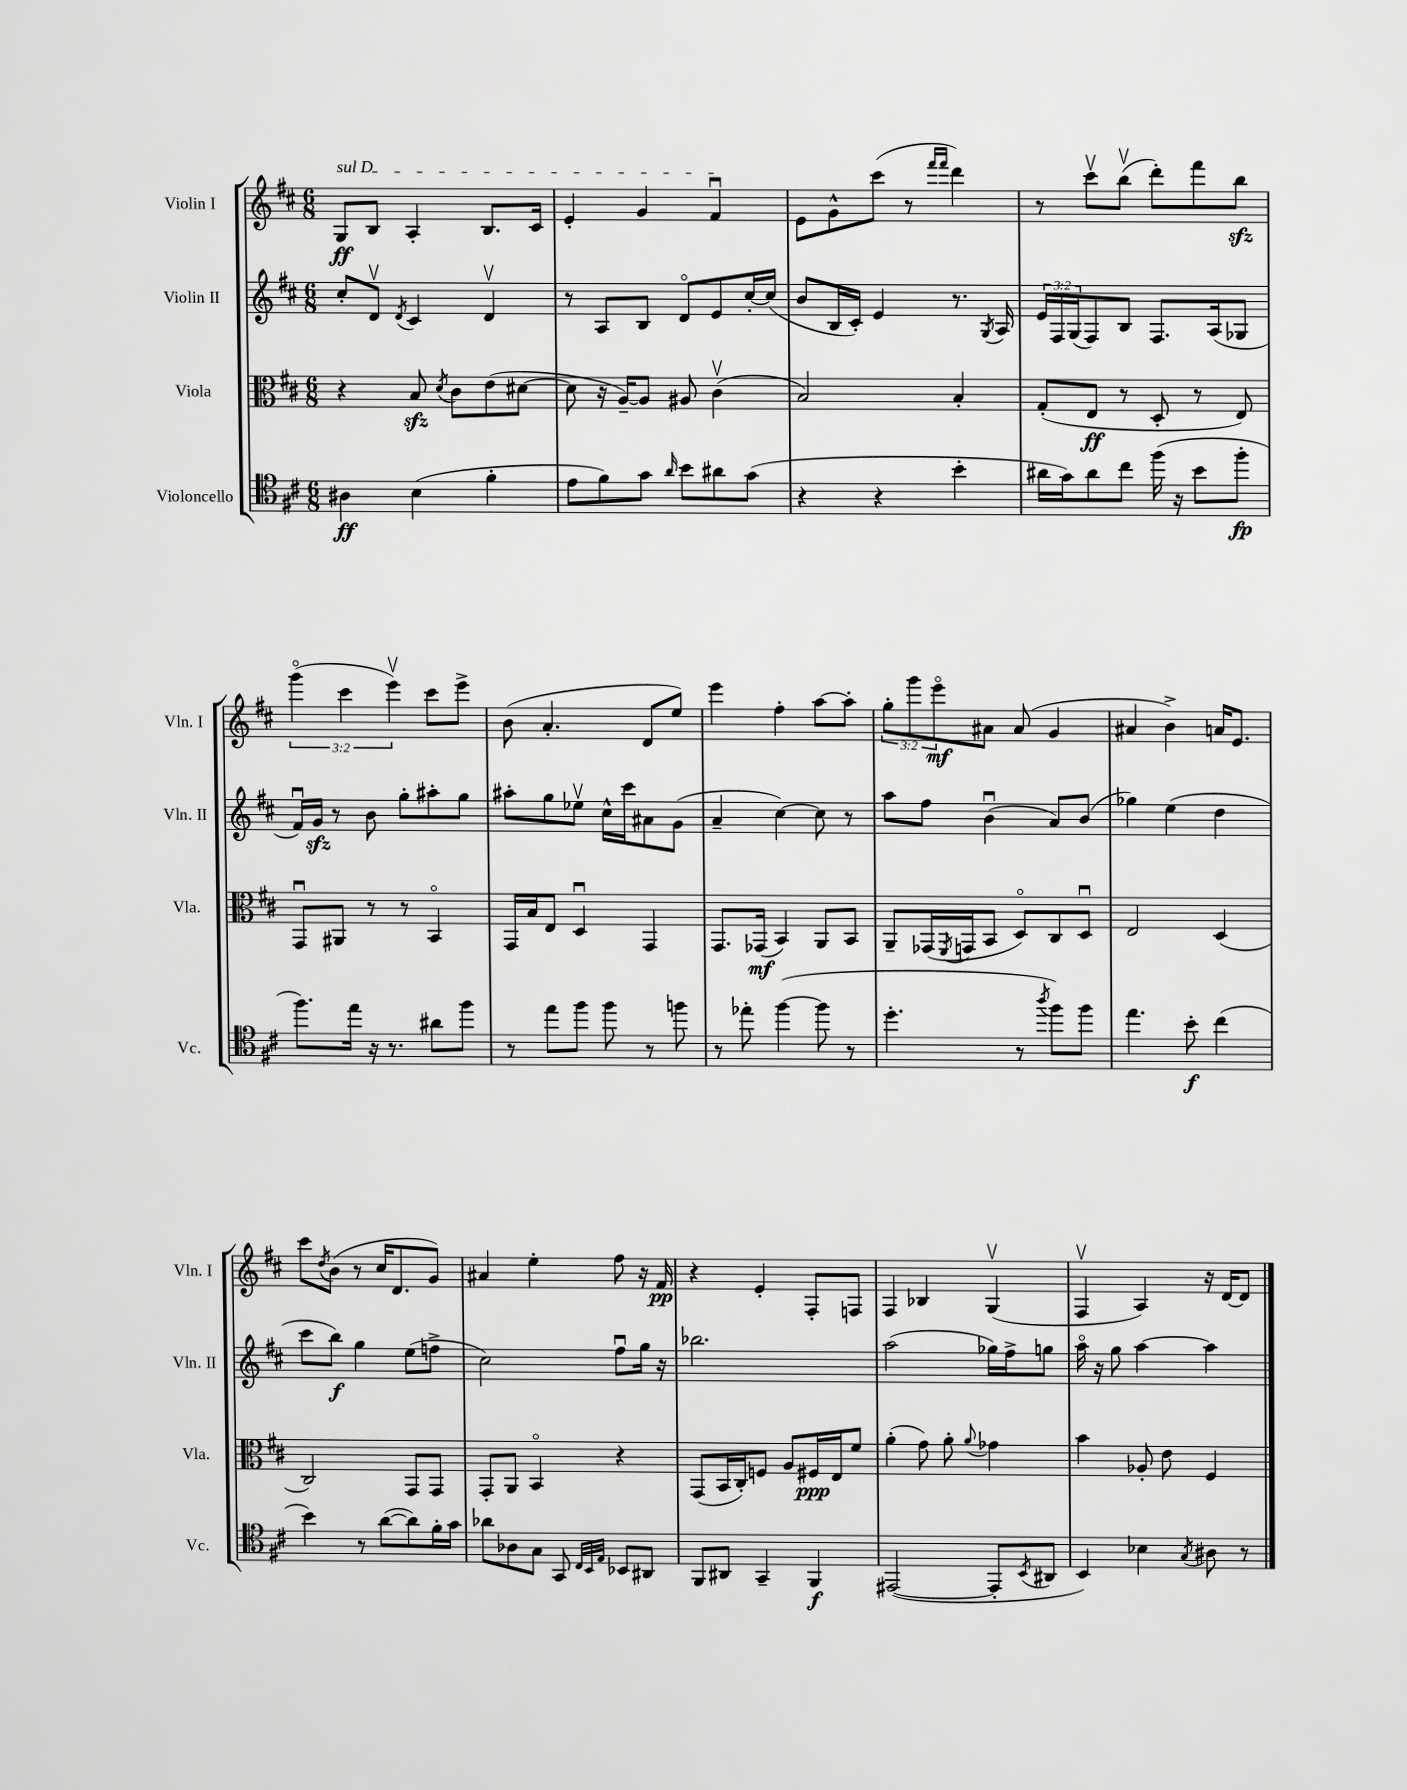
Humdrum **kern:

**kern	**dynam	**kern	**dynam	**kern	**dynam	**kern	**dynam
*part4	*part4	*part3	*part3	*part2	*part2	*part1	*part1
*staff4	*staff4	*staff3	*staff3	*staff2	*staff2	*staff1	*staff1
*I"Violoncello	*	*I"Viola	*	*I"Violin II	*	*I"Violin I	*
*I'Vc.	*	*I'Vla.	*	*I'Vln. II	*	*I'Vln. I	*
*clefC4	*	*clefC3	*	*clefG2	*	*clefG2	*
*k[f#c#]	*	*k[f#c#]	*	*k[f#c#]	*	*k[f#c#]	*
*M6/8	*	*M6/8	*	*M6/8	*	*M6/8	*
=1	=1	=1	=1	=1	=1	=1	=1
!	!	!	!	!	!	!LO:TX:a:i:t=sul D	!
4A#X\	ff	4r	.	8cc#'/L	.	8G/L	ff
.	.	.	.	8dv/J	.	8B/J	.
.	.	.	.	8qd/	.	.	.
(4B\	.	8Bzz/	.	4c#/	.	4A'/	.
.	.	8qd/	.	.	.	.	.
.	.	8c#\L	.	.	.	.	.
4f#'\	.	(8e\	.	4dv/	.	8.B/L	.
.	.	[8d#X\J	.	.	.	.	.
.	.	.	.	.	.	16c#/Jk	.
=2	=2	=2	=2	=2	=2	=2	=2
8e\L	.	8d#\]	.	8r	.	4e'/	.
8f#\)	.	16r	.	8A/L	.	.	.
.	.	[16A~/KL)	.	.	.	.	.
8g\J	.	8A/J]	.	8B/J	.	4g/	.
16qqa/	.	.	.	.	.	.	.
8b\L	.	8A#X/	.	8d/L	.	.	.
8a#X\	.	(4c#v\	.	8e/	.	4f#u/	.
(8g\J	.	.	.	[16cc#'/L	.	.	.
.	.	.	.	(16cc#/JJ]	.	.	.
=3	=3	=3	=3	=3	=3	=3	=3
4r	.	2B/)	.	8b/L	.	8e\L	.
.	.	.	.	16B/L	.	8g^^\	.
.	.	.	.	16c#'/JJ)	.	.	.
4r	.	.	.	4e/	.	(8ccc#\J	.
.	.	.	.	.	.	8r	.
.	.	.	.	.	.	16qqfff#/LL	.
.	.	.	.	.	.	16qqfff#/JJ	.
4b'\	.	4B'/	.	8.r	.	4ddd\)	.
.	.	.	.	8qG/	.	.	.
.	.	.	.	16A/	.	.	.
=4	=4	=4	=4	=4	=4	=4	=4
16a#X\LL	.	(8G'/L	.	24e/LL	.	8r	.
.	.	.	.	24F#/	.	.	.
16g\J)	.	.	.	.	.	.	.
.	.	.	.	(24G/J	.	.	.
8a#\	.	8E/J	ff	8F#/)	.	8ccc#v\L	.
8cc#\J	.	8r	.	8B/J	.	(8bbv\J	.
(16ff#\	.	8D'/	.	8.F#/L	.	8ddd'\L)	.
16r	.	.	.	.	.	.	.
8b\L	.	8r	.	.	.	8fff#\	.
.	.	.	.	(16A/k	.	.	.
8ff#'\J	fp	8E/)	.	8G-X/J	.	8bbzz\J	.
!!LO:LB:g=z
=5	=5	=5	=5	=5	=5	=5	=5
8.ff#\L)	.	8GGu/L	.	16f#u/LL)	.	(6ggg\	.
.	.	.	.	16gzz/JJ	.	.	.
.	.	8AA#X/J	.	8r	.	.	.
.	.	.	.	.	.	6ccc#\	.
16ee\Jk	.	.	.	.	.	.	.
16r	.	8r	.	8b\	.	.	.
8.r	.	.	.	.	.	.	.
.	.	.	.	.	.	6eeev\)	.
.	.	8r	.	8gg'\L	.	.	.
8a#X\L	.	4BB/	.	8aa#X'\	.	8ccc#\L	.
8ff#\J	.	.	.	8gg\J	.	8eee^\J	.
=6	=6	=6	=6	=6	=6	=6	=6
8r	.	16GG/LL	.	8aa#X'\L	.	(8b\	.
.	.	16B/J	.	.	.	.	.
8ee\L	.	8E/J	.	8gg\	.	4.a'/	.
8ff#\J	.	4Du/	.	8ee-Xv\J	.	.	.
8ff#\	.	.	.	16cc#^^\LL	.	.	.
.	.	.	.	16ccc#\J	.	.	.
8r	.	4GG/	.	8a#X\	.	8d/L	.
8ffn\	.	.	.	(8g\J	.	8ee/J)	.
=7	=7	=7	=7	=7	=7	=7	=7
8r	.	8.GG/L	.	4a~/	.	4eee\	.
8ee-X'\	.	.	.	.	.	.	.
.	.	(16GG-X/Jk	mf	.	.	.	.
([4ff#\	.	4BB/)	.	[4cc#\)	.	4ff#'\	.
8ff#\]	.	8AA/L	.	8cc#\]	.	[8aa\L	.
8r	.	8BB/J	.	8r	.	8aa'\J]	.
=8	=8	=8	=8	=8	=8	=8	=8
4.dd'\	.	8AA~/L	.	8aa\L	.	12gg'\L	.
.	.	.	.	.	.	12ggg\	.
.	.	(16GG-X/L	.	8ff#\J	.	.	.
.	.	.	.	.	.	12eee\	mf
.	.	8qFF#/	.	.	.	.	.
.	.	16GGn/J	.	.	.	.	.
.	.	8BB/J	.	(4bu\	.	8a#X\J	.
8r	.	8D/L)	.	.	.	(8a#/	.
8qaa/	.	.	.	.	.	.	.
8ff#\L)	.	8C#/	.	8a/L)	.	4g/	.
8ff#\J	.	8Du/J	.	(8b/J	.	.	.
=9	=9	=9	=9	=9	=9	=9	=9
4.ee\	.	2E/	.	4gg-X\)	.	4a#X/	.
.	.	.	.	(4ee\	.	4b^\)	.
8b'\	f	.	.	.	.	.	.
(4cc#\	.	(4D/	.	4dd\	.	16an/KL	.
.	.	.	.	.	.	8.e/J	.
!!LO:LB:g=z
=10	=10	=10	=10	=10	=10	=10	=10
4b\)	.	2C#/)	.	8ccc#\L	.	8ccc#\L	.
.	.	.	.	.	.	8qdd/	.
.	.	.	.	8bb\J)	f	(8b\J	.
8r	.	.	.	4gg\	.	8r	.
([8a\L	.	.	.	.	.	16cc#/KL	.
.	.	.	.	.	.	8.d/	.
8a\])	.	8GG/L	.	(8ee\L	.	.	.
16f#'\L	.	8GG/J	.	8ffn^\J	.	8g/J)	.
16g\JJ	.	.	.	.	.	.	.
=11	=11	=11	=11	=11	=11	=11	=11
8a-X\L	.	8GG'/L	.	2cc#\)	.	4a#X/	.
8A-X\	.	8AA/J	.	.	.	.	.
8G\J	.	4BB/	.	.	.	4ee'\	.
8GG/	.	.	.	.	.	.	.
32qqC#/LLL	.	.	.	.	.	.	.
32qqBB/	.	.	.	.	.	.	.
32qqE/JJJ	.	.	.	.	.	.	.
8BB-X/L	.	4r	.	8ff#u\L	.	8ff#\	.
8AA#X/J	.	.	.	16gg\Jk	.	16r	.
.	.	.	.	16r	.	16f#/	pp
=12	=12	=12	=12	=12	=12	=12	=12
8FF#/L	.	(8GG/L	.	2.bb-X\	.	4r	.
8AA#X/J	.	16BB/L	.	.	.	.	.
.	.	16C#'/J)	.	.	.	.	.
4GG~/	.	8Fn/J	.	.	.	4e'/	.
.	.	8A/L	.	.	.	.	.
4FF#/	f	16F#X/L	ppp	.	.	8F#'/L	.
.	.	16E/J	.	.	.	.	.
.	.	8f#/J	.	.	.	8Fn/J	.
=13	=13	=13	=13	=13	=13	=13	=13
([2EE#X/	.	(4a'\	.	(2aa\	.	4F#/	.
.	.	8g\)	.	.	.	4B-X/	.
.	.	8a'\	.	.	.	.	.
.	.	8qqa/	.	.	.	.	.
8EE#'/L]	.	4g-X\	.	16gg-X\LL)	.	(4Gv/	.
.	.	.	.	16ff#^\J	.	.	.
8qBB/	.	.	.	.	.	.	.
8AA#X/J	.	.	.	8ggn\J	.	.	.
=14	=14	=14	=14	=14	=14	=14	=14
4BB/)	.	4b\	.	16aa\	.	4F#v/	.
.	.	.	.	16r	.	.	.
.	.	.	.	8gg\	.	.	.
4B-X\	.	8A-X'/	.	[4aa\	.	4A/)	.
.	.	8e\	.	.	.	.	.
8qG/	.	.	.	.	.	.	.
8A#X\	.	4F#/	.	4aa\]	.	16r	.
.	.	.	.	.	.	[16d/KL	.
8r	.	.	.	.	.	8d/J]	.
==	==	==	==	==	==	==	==
*-	*-	*-	*-	*-	*-	*-	*-
